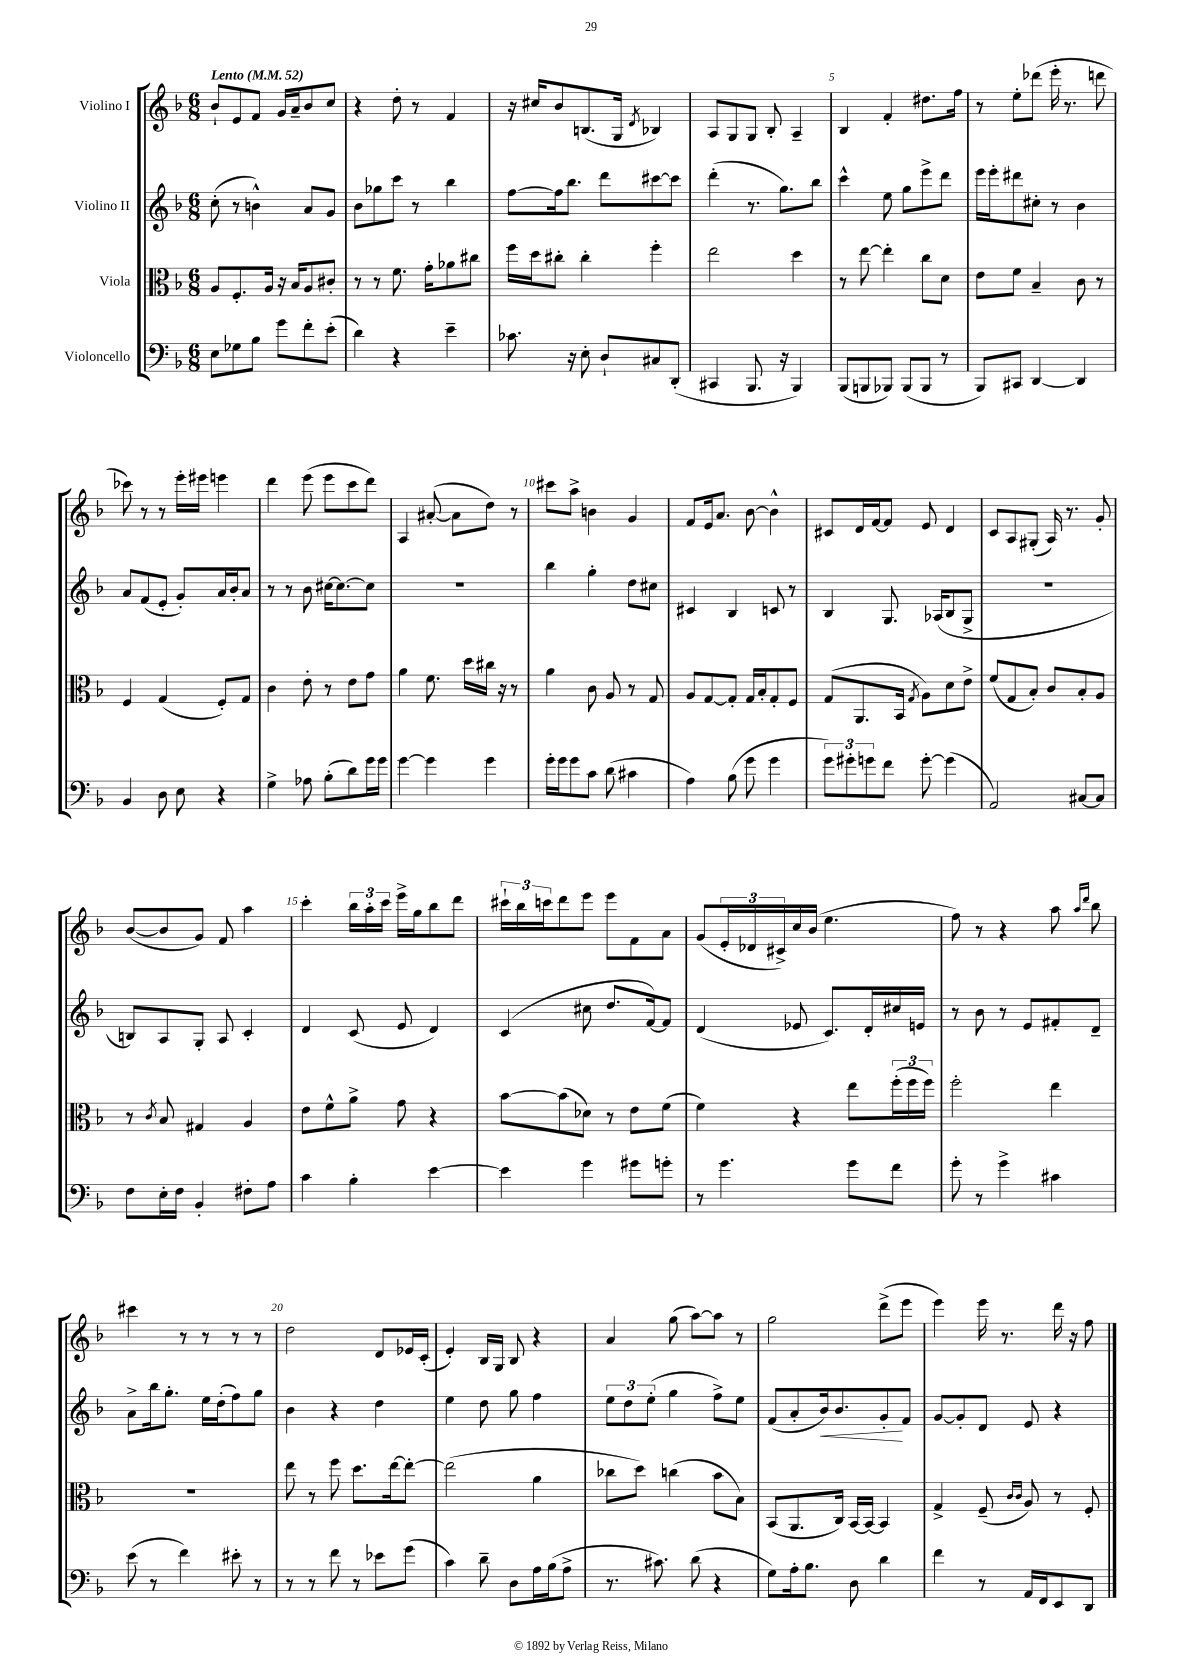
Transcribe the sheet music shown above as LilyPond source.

<<
\new StaffGroup <<
\new Staff = "s0" \with { instrumentName = "Violino I" } {
    \clef treble \key f \major \numericTimeSignature \time 6/8 \tempo "Lento" 4 = 52
    bes'8-! e'8 f'8 g'16 a'16-- bes'8 c''8 |
    r4 d''8-. r8 f'4 |
    r16 cis''16 bes'8 b8.( g16 \acciaccatura { d'8 } bes4) |
    a8 g8 g8 bes8-. a4-- |
    bes4 f'4-. dis''8. f''16 |
    r8 e''8-. des'''8( e'''16-. r8. d'''8 |
    ces'''8) r8 r8 e'''16-. eis'''16 e'''4 |
    d'''4 e'''8( e'''8 c'''8 d'''8) |
    a4 ais'8~-.( ais'8 d''8) r8 |
    cis'''8 a''8-> b'4 g'4 |
    f'8 e'16 a'8. bes'8~ bes'4-^ |
    cis'8 d'16 f'16~ f'8 e'8 d'4 |
    c'8 a8 gis8-.( a16) r8. g'8-. |
    bes'8~( bes'8 g'8) f'8 a''4 |
    c'''4-. \tuplet 3/2 { bes''16 a''16-. c'''16 } e'''16-> g''16 bes''8 d'''8 |
    \tuplet 3/2 { cis'''16-! bes''16 c'''16 } d'''8 e'''8 e'''8 f'8 a'8 |
    g'8( \tuplet 3/2 { e'16-. des'16 cis'16->) } c''16 bes'16( e''4. |
    f''8) r8 r4 a''8 \grace { a''16 d'''16 } bes''8 |
    cis'''4 r8 r8 r8 r8 |
    d''2 d'8 ees'16 c'16-.( |
    e'4-.) bes16 g16 bes8 r4 |
    a'4 g''8( a''8~) a''8 r8 |
    g''2 d'''8->( e'''8 |
    e'''4) e'''16 r8. d'''16 r16 f''8 \bar "|." |
}
\new Staff = "s1" \with { instrumentName = "Violino II" } {
    \clef treble \key f \major \numericTimeSignature \time 6/8
    c''8-.( r8 b'4-^) a'8 g'8 |
    bes'8 ges''8 c'''8 r8 bes''4 |
    f''8~ f''16 bes''8. d'''8 cis'''8~ cis'''8 |
    d'''4-.( r8. g''8.) bes''8 |
    c'''4-^ e''8 g''8 e'''8-> d'''8 |
    e'''16 e'''16-. dis'''8 cis''8-. r8 bes'4 |
    a'8 f'8( e'8-. g'8-.) a'16 bes'16-. a'8 |
    r8 r8 bes'8 cis''16~ cis''8.~ cis''8 |
    R2. |
    bes''4 g''4-. d''8 cis''8 |
    cis'4 bes4 c'8 r8 |
    bes4 g8. aes16( bes8 g8-> |
    R2. |
    b8) a8 g8-. a8 c'4-. |
    d'4 c'8( e'8 d'4) |
    c'4( cis''8 d''8. f'16~) f'8 |
    d'4( ees'8 c'8.) d'16-. cis''16 e'16 |
    r8 bes'8 r8 e'8 fis'8-. d'8-- |
    a'8-> bes''16 g''8.-. e''16 d''16-.( f''8) g''8 |
    bes'4 r4 d''4 |
    e''4 d''8 g''8 f''4 |
    \tuplet 3/2 { e''8 d''8 e''8-.( } g''4 f''8->) e''8 |
    f'8( a'8-. bes'16\<) bes'8. g'8-.\! f'8 |
    g'8~ g'8-. d'8 e'8 r4 \bar "|." |
}
\new Staff = "s2" \with { instrumentName = "Viola" } {
    \clef alto \key f \major \numericTimeSignature \time 6/8
    a8 f8.-. a16 r16 bes16 a8 cis'8-. |
    r8 r8 f'8. g'16-. aes'8 cis''8 |
    f''16 d''16 cis''8-. cis''4-. f''4-. |
    e''2 d''4 |
    r8 e''8~ e''4-. c''8 d'8 |
    e'8 f'8 bes4-- c'8 r8 |
    f4 g4( f8-.) g8 |
    c'4 e'8-. r8 e'8 g'8 |
    a'4 f'8. d''16 cis''16 r16 r8 |
    a'4 c'8 a8 r8 g8 |
    a8 g8~ g8-. g16 bes16-. g8-. f8 |
    g8( a,8. bes,16 \acciaccatura { g8 } a8) d'8 e'8-> |
    f'8( g8 bes8-.) c'8 bes8-. a8 |
    r8 \acciaccatura { c'8 } bes8 gis4 a4 |
    e'8 f'8-^ a'8-> g'8 r4 |
    bes'8~ bes'8( des'8) r8 e'8 f'8( |
    f'4) r4 e''8 \tuplet 3/2 { f''16-.( f''16 f''16) } |
    f''2-. e''4 |
    R2. |
    e''8 r8 f''8 d''8. e''16~ e''8~-. |
    e''2( a'4 |
    ces''8 d''8) c''4( bes'8 bes8) |
    bes,8( a,8. c16) bes,16~ bes,16~ bes,4 |
    g4-> f8--( \grace { c'16 c'16 } a8) r8 f8-. \bar "|." |
}
\new Staff = "s3" \with { instrumentName = "Violoncello" } {
    \clef bass \key f \major \numericTimeSignature \time 6/8
    e8 ges8 bes8 g'8 f'8-. e'8-.( |
    d'4) r4 e'4-- |
    ces'8. r16 e8-. d8-! cis8 d,8-.( |
    cis,4 bes,,8. r16 bes,,4) |
    bes,,8( b,,8 bes,,8) bes,,8( bes,,8 r8 |
    bes,,8) cis,8 d,4~ d,4 |
    bes,4 d8 e8 r4 |
    g4-> aes8 bes8-.( d'8) g'16 g'16 |
    g'4~ g'4 g'4 |
    g'16-. g'16 g'8 c'8 d'8( cis'4 |
    a4) bes8( g'8 g'4 |
    \tuplet 3/2 { g'8) gis'8-. g'8 } f'8 g'8~-. g'4( |
    a,2) cis8~ cis8 |
    f8 e16-. f16 bes,4-. fis8-. a8 |
    c'4 bes4-. e'4~ |
    e'4 g'4 gis'8 g'8-. |
    r8 g'4. g'8 f'8 |
    g'8-. r8 g'4-> cis'4 |
    e'8( r8 f'4) eis'8-. r8 |
    r8 r8 f'8 r8 ees'8 g'8( |
    c'4) d'8-- d8 a16 bes16( a8-> |
    r8. cis'8.) d'8( r4 |
    g8) a16-. bes8. d8 d'4 |
    f'4 r8 a,16 f,16 e,8 d,8 \bar "|." |
}
>>
>>
\layout { \context { \Score \override BarNumber.break-visibility = ##(#f #t #t) barNumberVisibility = #(every-nth-bar-number-visible 5) } }
